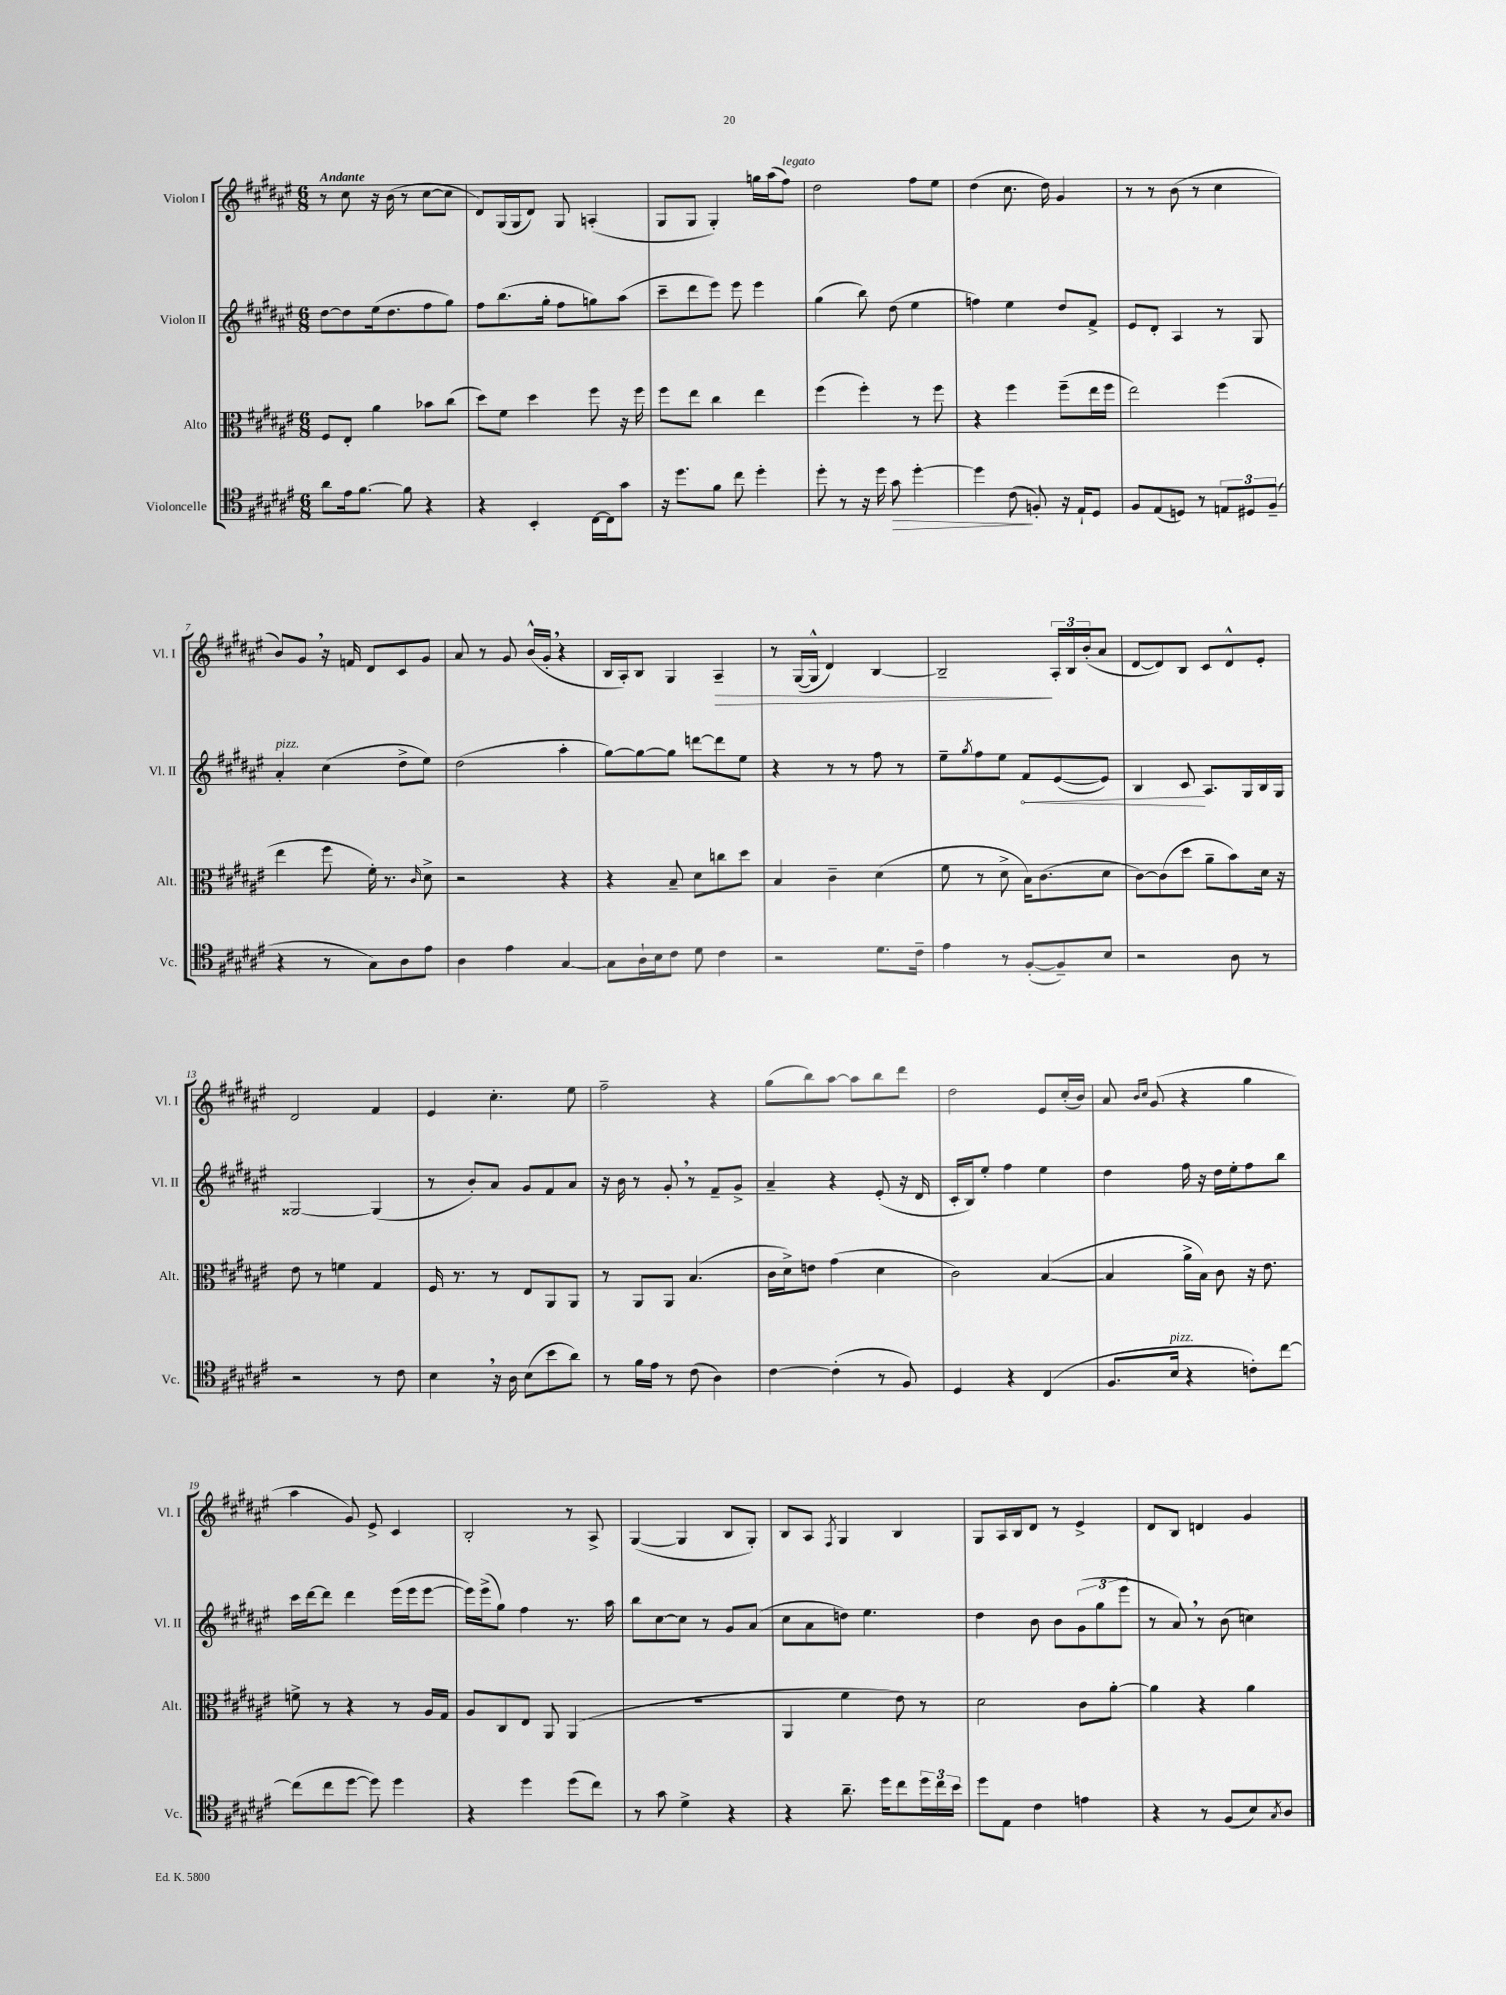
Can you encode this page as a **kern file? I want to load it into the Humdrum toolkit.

**kern	**kern	**kern	**kern
*staff4	*staff3	*staff2	*staff1
*clefC4	*clefC3	*clefG2	*clefG2
*k[f#c#g#d#a#e#]	*k[f#c#g#d#a#e#]	*k[f#c#g#d#a#e#]	*k[f#c#g#d#a#e#]
*M6/8	*M6/8	*M6/8	*M6/8
8a#\L	8F#/L	[8dd#\L	8r
16e#\k	8E#'/J	8dd#\]	8cc#\
[8.f#\J	.	.	.
.	4a#\	(16ee#\k	16r
.	.	8.dd#\	(16b\
8f#\]	.	.	8r
4r	8b-\L	8ff#\	[8cc#\L
.	(8cc#\J	8gg#\J)	8cc#\]J
=	=	=	=
4r	8dd#\L)	8ff#\L	8d#/L)
.	8f#\J	(8.bb\	(16G#/L
.	.	.	16G#/J
4BB'/	4dd#\	.	8d#/J)
.	.	16gg#'\Jk	.
.	.	8ff#\L	8G#/
[16C#\LL	8ff#\	8gg\)	(4A'/
16C#\]J	.	.	.
8g#\J	16r	(8aa#\J	.
.	16ff#\	.	.
=	=	=	=
16r	8ff#\L	8ccc#~\L	8G#/L
8.dd#\L	.	.	.
.	8ee#\J	8ddd#\	8G#/J
8f#\J	4cc#\	8eee#\J)	4G#'/)
8cc#\	.	8eee#\	.
4dd#'\	4ee#\	4eee#\	16gg\LL
.	.	.	(16aa#\J
.	.	.	8ff#\J)
=	=	=	=
8dd#'\	(4ff#\	(4gg#\	2dd#\
8r	.	.	.
16r	4ff#'\)	8bb\)	.
16dd#\	.	.	.
8g#\	.	(8dd#\	.
[4dd#'\	8r	4ee#\	8ff#\L
.	8ff#\	.	8ee#\J
=	=	=	=
4dd#\]	4r	4ff\)	(4dd#\
(8c#\	4ff#\	4ee#\	8.cc#\
8F'/)	.	.	.
.	.	.	16dd#\)
16r	(8ff#~\L	8dd#/L	4g#/
16E#`/LK	.	.	.
8D#/J	16ee#\L	8f#^/J	.
.	16ff#\JJ	.	.
=	=	=	=
8F#/L	2ee#\)	8e#/L	8r
(8E#/	.	8d#'/J	8r
8D/J)	.	4A#/	(8b\
8r	.	.	8r
12E/L	(4ff#\	8r	4cc#\
12D#/	.	.	.
.	.	8G#/	.
(12F#~/J	.	.	.
=	=	=	=
4r	4ee#\	4a#'/	8b/L)
.	.	.	8g#/J
8r	8ff#\	(4cc#\	16r
.	.	.	16f/
8G#\L)	16f#'\)	.	8d#/L
.	8.r	.	.
8A#\	.	8dd#^\L	8c#/
.	16qqc#/	.	.
8e#\J	8d#^\	8ee#\J)	8g#/J
=	=	=	=
4A#\	2r	(2dd#\	8a#/
.	.	.	8r
4e#\	.	.	8g#/
.	.	.	(16b^^/LL
.	.	.	16g#'/JJ
[4G#/	4r	4aa#'\	4r
=	=	=	=
8G#\]L	4r	[8gg#\L)	16B/LL
.	.	.	16A#'/J)
16A#`\L	.	8gg#\_	8B/J
16B\J	.	.	.
8c#\J	8B~/	8gg#\]J	4G#/
8d#\	8d#\L	[8ddd\L	.
4c#\	8cc\	8ddd\]	4A#~/
.	8dd#\J	8ee#\J	.
=	=	=	=
2r	4B/	4r	8r
.	.	.	([16G#/LL
.	.	.	16G#^^/]JJ
.	4c#~\	8r	4d#/)
.	.	8r	.
8.d#\L	(4d#\	8ff#\	[4B/
.	.	8r	.
16c#~\Jk	.	.	.
=	=	=	=
4e#\	8f#\	8ee#~\L	2B~/]
.	.	8qgg#/	.
.	8r	8ff#\	.
8r	8d#^\	8ee#\J	.
([8F#'/L	16B\LK)	8f#/L	.
.	(8.c#\	.	.
8F#~/])	.	([8e#/	24A#'/LL
.	.	.	24B/
.	.	.	(24b'/J
8B/J	8d#\J	8e#/]J)	8a#/J
=	=	=	=
2r	[8c#\L)	4B/	[8d#/L
.	(8c#\]	.	8d#/])
.	8dd#\J	8c#/	8B/J
.	8a#~\L	8.A#/L	8c#/L
8A#\	8b\)	.	8d#^^/
.	.	16G#/L	.
8r	16d#\Jk	16B/	8e#'/J
.	16r	16G#/JJ	.
=	=	=	=
2r	8e#\	[2G##/	2d#/
.	8r	.	.
.	4f\	.	.
8r	4G#/	(4G##/]	4f#/
8c#\	.	.	.
=	=	=	=
4B\	16F#/	8r	4e#/
.	8.r	.	.
.	.	8b'/L)	.
16r	8r	8a#/J	4.cc#'\
16A#\	.	.	.
(8B\L	8E#/L	8g#/L	.
8b\	8AA#/	8f#/	.
8a#\J)	8AA#/J	8a#/J	8ee#\
=	=	=	=
8r	8r	16r	2ff#~\
.	.	16b\	.
16f#\LL	8AA#/L	8r	.
16e#\JJ	.	.	.
8r	8AA#/J	8g#'/	.
(8c#\	(4.B/	8r	.
4A#\)	.	8f#~/L	4r
.	.	8g#^/J	.
=	=	=	=
[4c#\	16c#\LL	4a#~/	(8gg#\L
.	16d#^\J)	.	.
.	8e\J	.	8bb\)
(4c#'\]	(4g#\	4r	[8aa#\J
.	.	.	8aa#\]L
8r	4d#\	(8e#'/	8bb\
8F#/)	.	16r	8ddd#\J
.	.	16d#/	.
=	=	=	=
4D#/	2c#\)	16c#'/LL	2dd#\
.	.	16B/J)	.
.	.	8ee#'/J	.
4r	.	4ff#\	.
(4C#/	([4B/	4ee#\	8e#/L
.	.	.	(16cc#'/L
.	.	.	16b/JJ)
=	=	=	=
8.F#/L	4B/]	4dd#\	8a#/
.	.	.	16qqb/LL
.	.	.	16qqcc#/JJ
.	.	.	(8g#/
16B/Jk	.	.	.
4r	16a#^\LL	16ff#\	4r
.	16B\JJ)	16r	.
.	8c#\	16dd#\LL	.
.	.	16ee#'\J	.
8c'\L)	16r	8ff#\	4gg#\
.	8.e#\	.	.
[8cc#\J	.	8bb\J	.
=	=	=	=
(8cc#\]L	8f^\	16ccc#\LL	4aa#\
.	.	[16ddd#\J	.
8cc#\	8r	8ddd#\]J	.
[8dd#\J	4r	4ddd#\	8g#/)
8dd#\])	.	.	8e#^/
4dd#\	8r	(16eee#\LL	4c#/
.	.	16eee#\J	.
.	16A#/LL	[8eee#\J	.
.	16G#/JJ	.	.
=	=	=	=
4r	8A#/L	16eee#\]LL)	2B'/
.	.	(16eee#^\J	.
.	8C#/	8gg#\J)	.
4dd#\	8E#/J	4ff#\	.
.	8AA#/	.	.
(8dd#\L	(4AA#/	8.r	8r
8cc#\J)	.	.	8A#^/
.	.	16aa#\	.
=	=	=	=
8r	2.r	8bb\L	([4G#/
8g#\	.	[8cc#\	.
4d#^\	.	8cc#\]J	4G#/]
.	.	8r	.
4r	.	8g#/L	8B/L
.	.	(8a#/J	8G#'/J)
=	=	=	=
4r	4AA#/	8cc#\L	8B/L
.	.	8a#\	8A#/J
.	.	.	8qF#/
8.a#~\	4f#\	8dd\J)	4G#/
.	.	4.ee#\	.
16dd#\LK	.	.	.
8cc#\	8e#\)	.	4B/
24dd#\L	8r	.	.
24cc#\	.	.	.
24b\JJ	.	.	.
=	=	=	=
8dd#\L	2d#\	4dd#\	8G#/L
8E#\J	.	.	16A#/L
.	.	.	16B/J
4c#\	.	8b\	8d#/J
.	.	8b\L	8r
4e\	8c#\L	(12g#\	4e#^/
.	.	12gg#\	.
.	[8a#'\J	.	.
.	.	12eee#\J	.
=	=	=	=
4r	4a#\]	8r	8d#/L
.	.	8a#/)	8B/J
8r	4r	8r	4d/
(8F#/L	.	(8b\	.
8B/)	4a#\	4cc\)	4g#/
8qG#/	.	.	.
8A#/J	.	.	.
==	==	==	==
*-	*-	*-	*-
